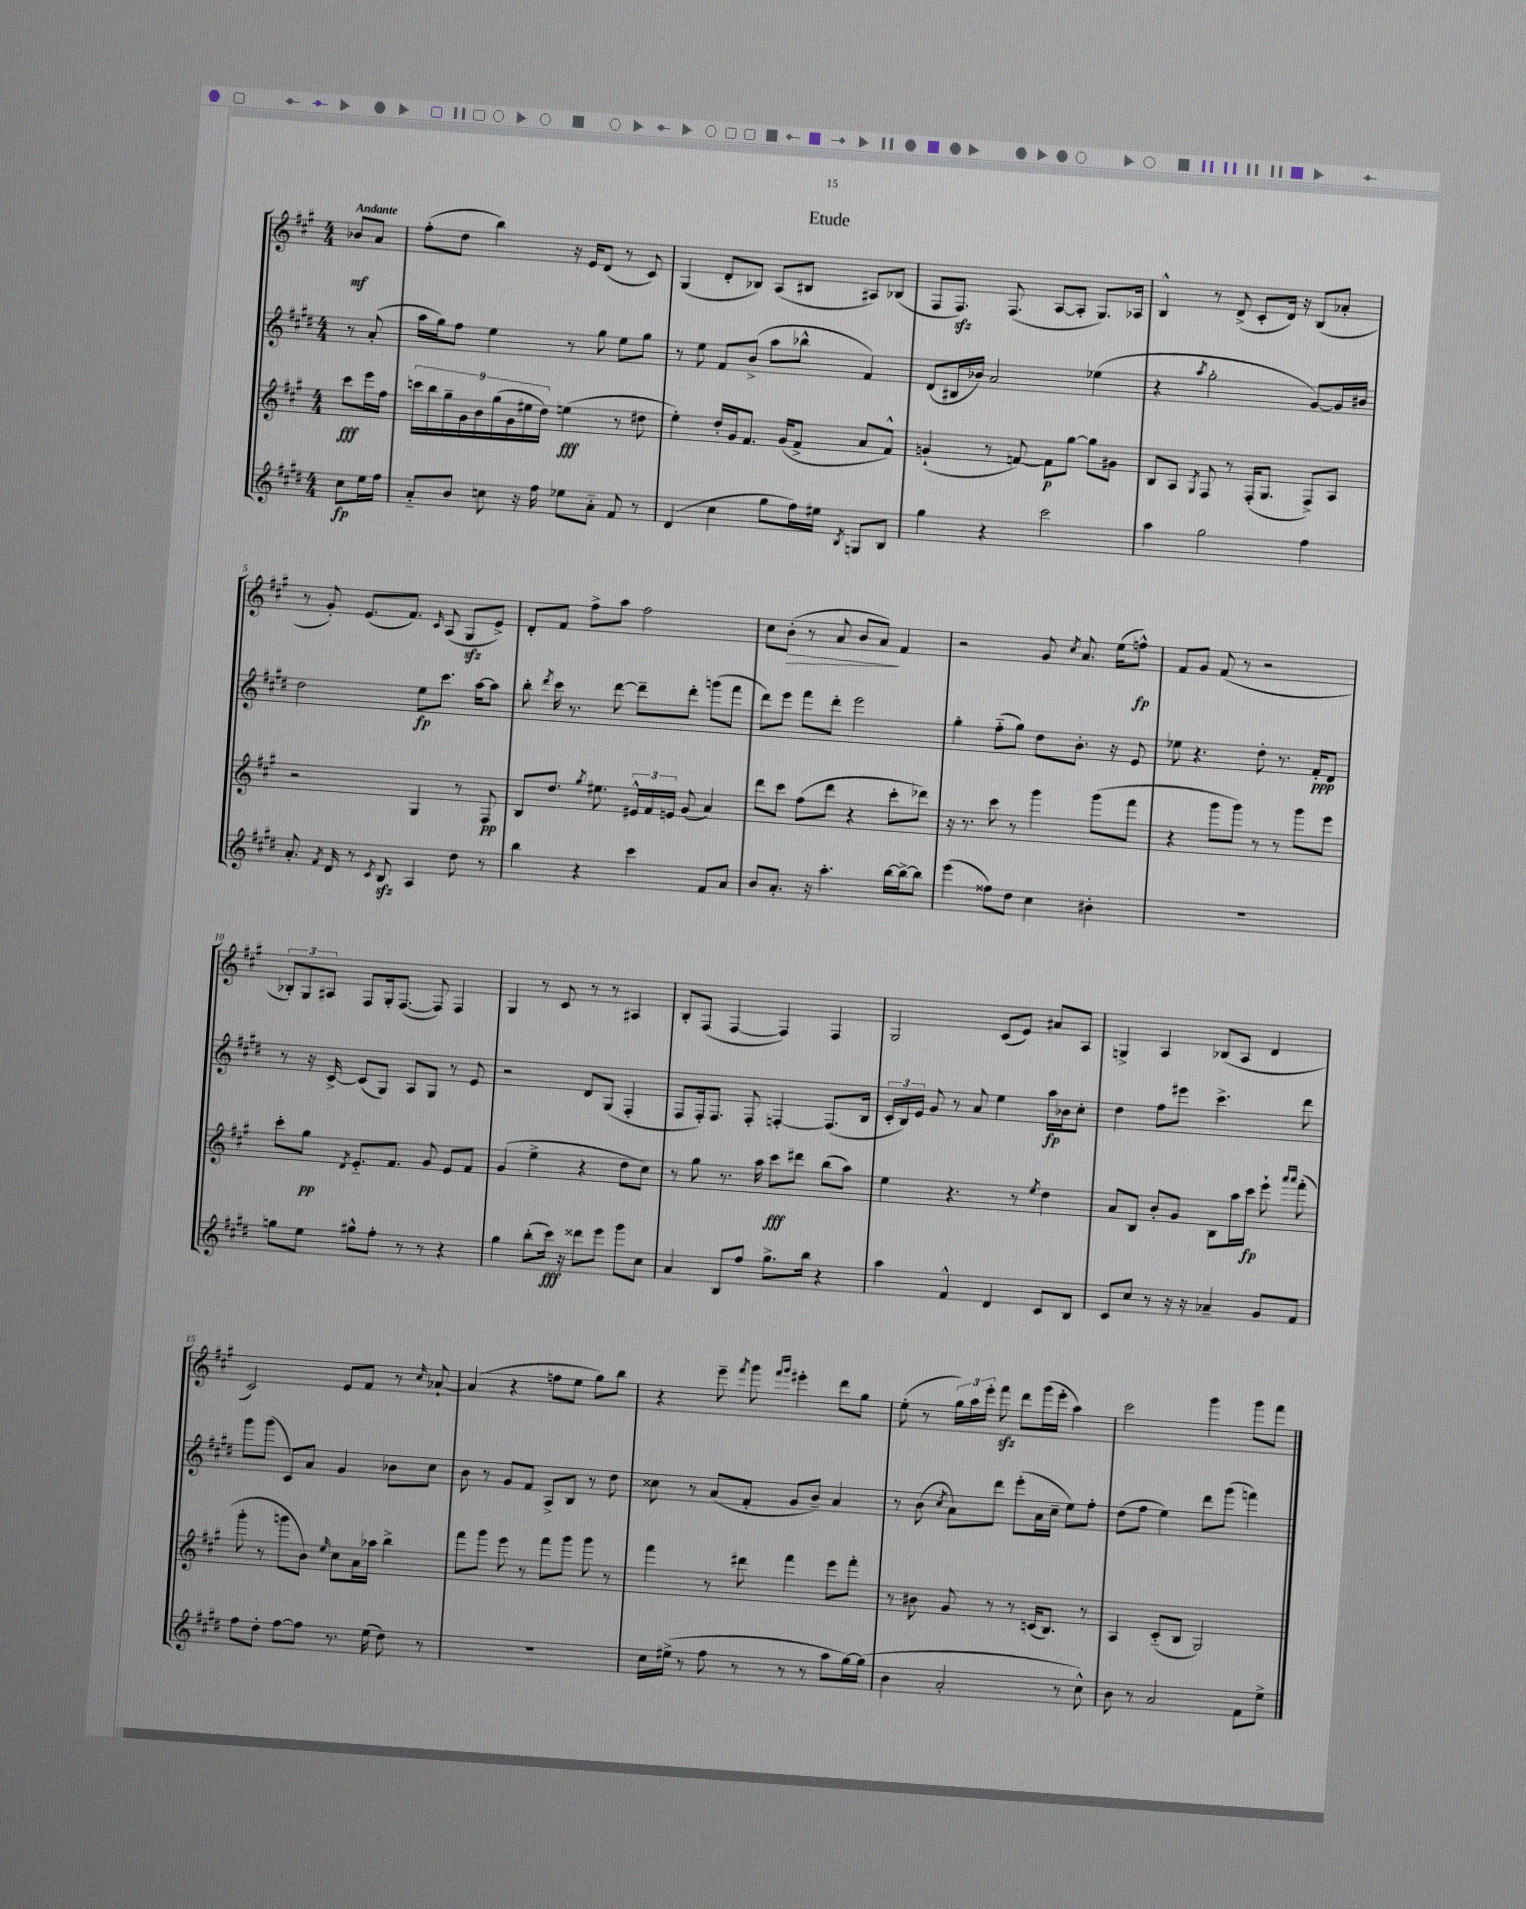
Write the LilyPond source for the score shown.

\header { title = "Etude" }
<<
\new StaffGroup <<
\new Staff = "s0" {
    \clef treble \key a \major \numericTimeSignature \time 4/4 \partial 4 \tempo "Andante"
    \autoBeamOff bes'8[\mf a'8] |
    fis''8[-.( d''8] b''4) r16 e'16[ d'8]( r8 cis'8) |
    gis4( d'8[-. bes8]) a8[( bis8] ais8[) bes8]( |
    fis8[ fis8.]\sfz) fis8.( a8[~ a8]-. gis8.[) aes16] |
    b4-^ r8 d'8->( cis'8[-. d'16]) r16 b8[( aes'8]-. |
    r8 gis'8-.) e'8.[( fis'8.]) \grace { cis'16 } a8( gis8[\sfz e'8]->) |
    d'8[-. fis'8] fis''8[-> a''8] fis''2 |
    cis''8[ b'8]-.\>( r8 a'8 b'8[ a'8]\!) fis'4 |
    r2 gis'8 \acciaccatura { cis''8 } a'8. e''16[( f''8]-^\fp) |
    fis'8[ gis'8] fis'8( r8 r2 |
    \tuplet 3/2 { bes8[-.) gis8 ais8] } fis8[ gis16-. fis8.]~( fis8) fis4 |
    gis4 r8 cis'8 r8 r8 ais4 |
    b8[-. fis8]( fis4~ fis4) fis4 |
    gis2 cis'8[( e'8]) ais'8[ a8] |
    g4-> a4 bes8[( a8] d'4 |
    cis'2) e'8[ fis'8] r8 \grace { cis''16 } aes'8~-! |
    aes'4( r4 f''8[ e''8] gis''8[) b''8] |
    r4 e'''8-- \acciaccatura { fis'''8 } gis'''8 \grace { fis'''16[ gis'''16] } eis'''4-. d'''8[ gis''8] |
    e''8-.( r8 \tuplet 3/2 { gis''16[) a''16 e'''16]-. } fis'''8\sfz d'''8[ gis'''16( e'''16]-. a''4) |
    cis'''2 gis'''4 gis'''8[ fis'''8] \bar "|." |
}
\new Staff = "s1" {
    \clef treble \key e \major \numericTimeSignature \time 4/4 \partial 4
    \autoBeamOff r8 a'8-.( |
    a''16[ gis''16) fis''8] e''4 r8 gis''8 e''8[ gis''8] |
    r8 e''8 fis'8[ b'8]->( a''8[ bes''8]-^ fis'4) |
    dis'8[( bis16 bes'16]) a'2 ees''4( |
    r4 \acciaccatura { a''8 } gis''2-. gis'8[~) gis'16 bis'16] |
    dis''2 e''8[\fp cis'''8.] a''16[~ a''8] |
    b''8-. \acciaccatura { dis'''8 } cis'''16 r8. dis'''8~ dis'''8[-- dis'''8]-. g'''8[( fis'''8] |
    dis'''8[) e'''8] fis'''8[ dis'''8]-. e'''2 |
    gis''4-. fis''8[-_( gis''8]) dis''8[ b'8.]-. r16 e'8 |
    ees''8 r4. dis''8-. r8. fis'16[-.\ppp dis'8] |
    r8 r16 cis'16~-> cis'8[( gis8]) a8[ gis8] r8 e'8 |
    r2 dis'8[ gis8]( fis4-. |
    fis8[ fis16-.) fis8.] fis8-. f4~-. f8.[( b16] |
    \tuplet 3/2 { cis'16[-. b16) e'16] } gis'8 r8 a'8 e''4 a''16[\fp bes'16 cis''8]-. |
    dis''4 fis''8[ eis'''8] cis'''4.-> dis'''8 |
    gis'''8[ gis'''8]( cis'8[) a'8] gis'4 bes'8[ cis''8] |
    b'8 r8 gis'8[ fis'8] a8[-> b8] r8 dis''8 |
    cisis''8 r8 a'8[( fis'8]-. gis'8[ b'8]--) a'4 |
    r8 b'8( \acciaccatura { cis''8 } a'8[) dis'''8] e'''8[-.( a'16 cis''16]-- e''8[) fis''8]-. |
    dis''8[( fis''8] e''4) dis'''8[ gis'''8]( f'''4) \bar "|." |
}
\new Staff = "s2" {
    \clef treble \key a \major \numericTimeSignature \time 4/4 \partial 4
    \autoBeamOff cis'''8[\fff e'''16 fis''16] |
    \tuplet 9/8 { c'''16[ b''16 gis''16-- gis'16 b'16 gis''16( gis'16 eis''16 d''16]) } e''4\fff( r8 dis''8 |
    e''4-.) d''16[-. gis'16 fis'8.] gis'16[( fis'8]-> a'8[ fis'8]-^) |
    g'4-!( r8 f'8~) f'8[\p gis''8]~ gis''8[ gis'8] |
    b8[ a8] \acciaccatura { gis8 } fis8 r8 fis16[-.( gis8.] fis8[->) a8] |
    r2 gis4 r8 fis8\pp |
    b8[ d''8.] \acciaccatura { gis''8 } eis''8. \tuplet 3/2 { eis'16[-^ fis'16 e'16] } gis'8( a'4) |
    d'''8[ cis'''8] fis''8[( d'''8] r4 cis'''8[-. des'''8]) |
    r16 r8. cis'''8 r8 gis'''4 gis'''8[( fis'''8] |
    r4 gis'''8[ gis'''8]) r8 r8 gis'''8[ e'''8] |
    cis'''8[-. gis''8]\pp \acciaccatura { d'8 } e'8.[-_ fis'8.] gis'8 e'8[ fis'8] |
    gis'4( e''4-> r4 d''8[ cis''8]) |
    r8 gis''8 r8. a''16 cis'''8[\fff dis'''8] b''8[( a''8]) |
    e''4 r4. r8 \acciaccatura { e''8 } d''4 |
    a'8[ b8] b'8[-. gis'8] b8[ a''16 cis'''16]\fp e'''8-! \grace { a'''16[ a'''16] } fis'''8-.( |
    gis'''8-. r8 g'''8[ b'8]) \grace { e''16 } cis''8[ a'16 aes''16] b''4-> |
    fis'''8[ gis'''8] e'''8 r8 fis'''8[ gis'''8] gis'''8 r8 |
    fis'''4 r8 dis'''8 fis'''4 e'''8[ fis'''8]-. |
    r8 bis'8 gis'8 r8 r8 c'16[( b8.]) r8 |
    a4 cis'8[-_( b8] gis2) \bar "|." |
}
\new Staff = "s3" {
    \clef treble \key e \major \numericTimeSignature \time 4/4 \partial 4
    \autoBeamOff cis''8[\fp e''16 fis''16] |
    a'8[-_ b'8] c''8 r16 fis''16 ees''8[ a'8]-_ fis'8 r8 |
    dis'4( cis''4 gis''8[ fis''16) eis''16] \acciaccatura { b8 } g8[ b8] |
    gis''4 r4 cis'''2 |
    a''4 gis''2 fis''4 |
    a'8.-. \acciaccatura { fis'8 } dis'16 r8 \acciaccatura { cis'8 } b8\sfz a4 dis''8 r8 |
    b''4 r4 cis'''4 fis'8[ a'8] |
    b'8[ a'8.]-. r16 a''4.-. b''16[~ b''16~-> b''8] |
    e'''4( fisis''8[) dis''8] cis''4 bis'4-. |
    R1 |
    g''8[ e''8] gis''8[-^ fis''8]-. r8 r8 r4 |
    gis''4 b''8[-.( cis'''16]\fff) r16 disis'''8[ e'''8] gis'''8[ cis''8] |
    a'4 b8[ fis''8] gis''8.[-> b''16] r4 |
    a''4 fis'4-^ dis'4 cis'8[ b8] |
    cis'8[ cis''8] r8 r16 r16 aes'4-- gis'8[ fis'8] |
    fis''8[ dis''8]-. fis''8[~ fis''8] r8. e''16( dis''8) r8 |
    R1 |
    cis''16[ eis''16]->( r8 fis''8 r8 r8 r8 a''8[ gis''16~) gis''16]( |
    b'4 a'2-. r8 cis''8-^) |
    b'8 r8 a'2 fis'8[ e''8]-> \bar "|." |
}
>>
>>
